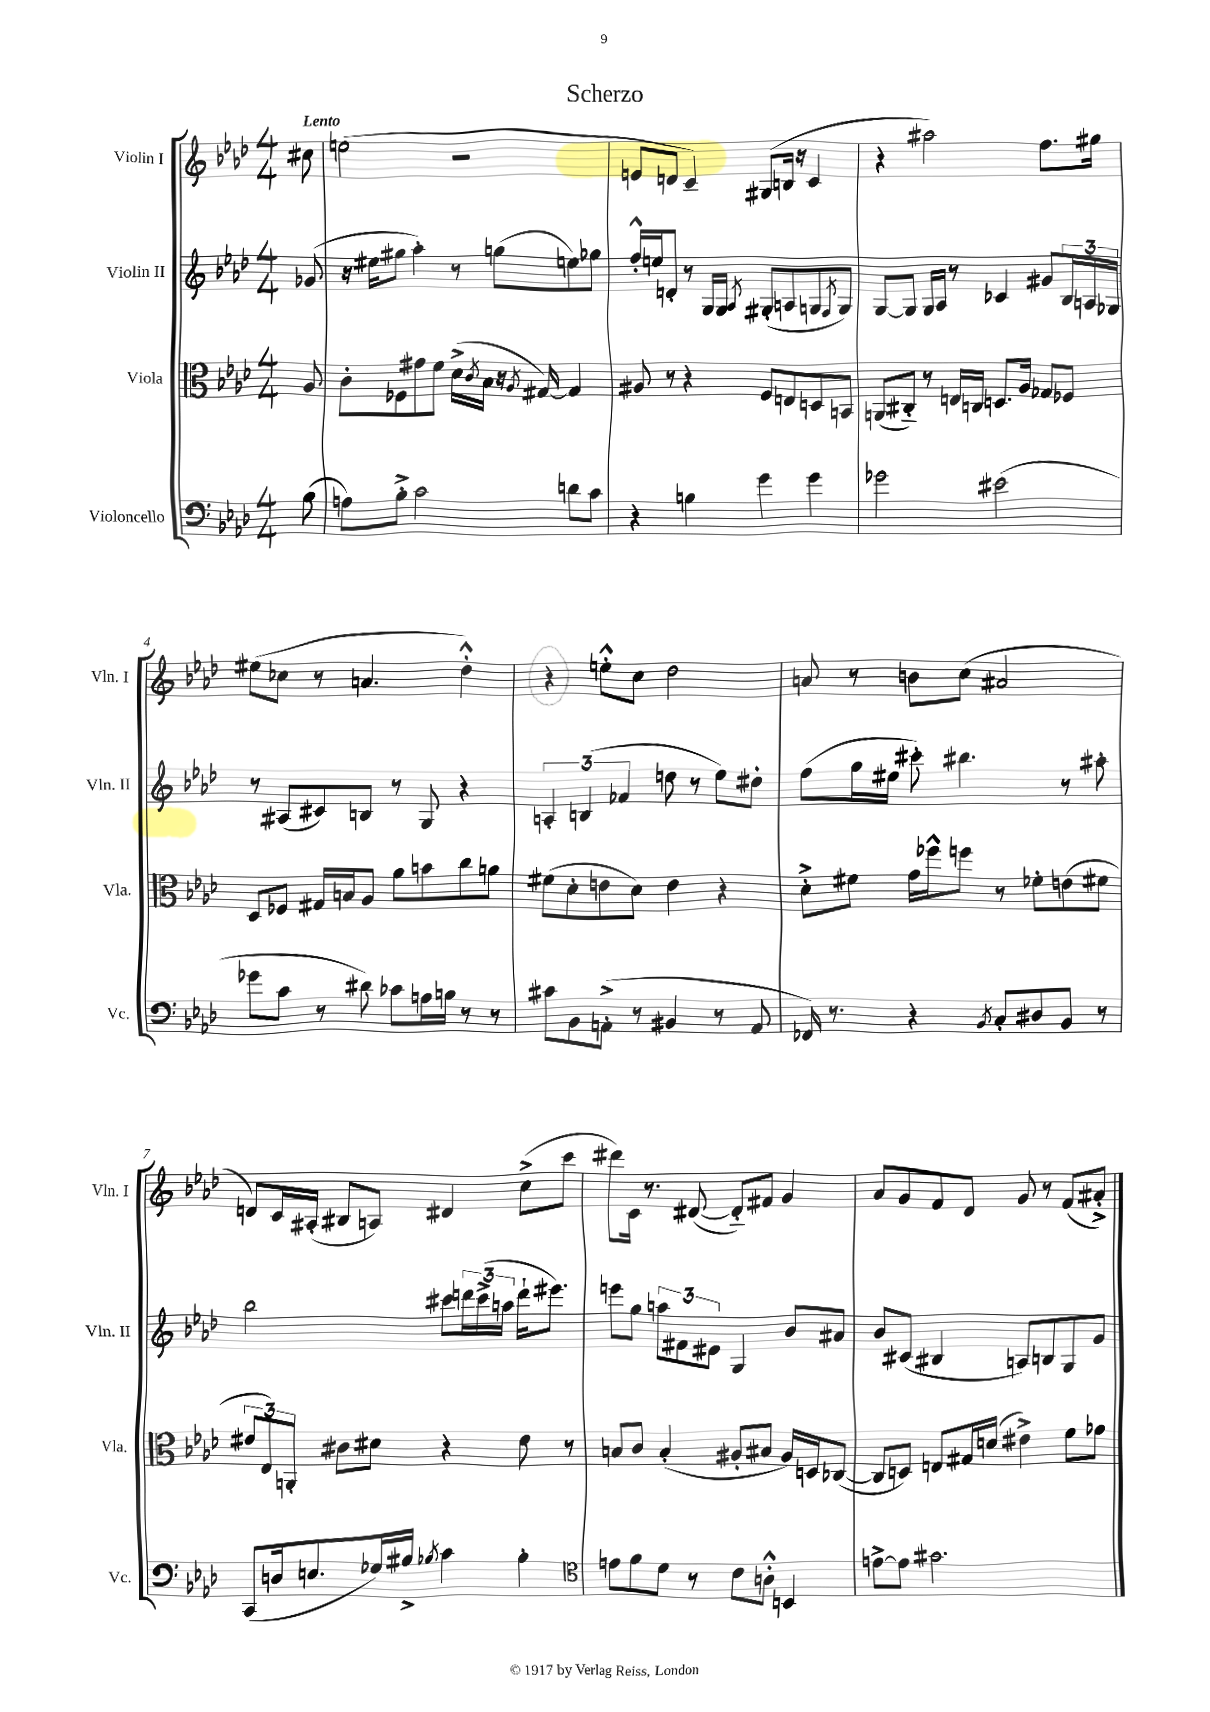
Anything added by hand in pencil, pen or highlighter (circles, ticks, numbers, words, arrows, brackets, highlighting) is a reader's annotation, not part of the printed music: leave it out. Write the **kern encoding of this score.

**kern	**kern	**kern	**kern
*staff4	*staff3	*staff2	*staff1
*clefF4	*clefC3	*clefG2	*clefG2
*k[b-e-a-d-]	*k[b-e-a-d-]	*k[b-e-a-d-]	*k[b-e-a-d-]
*M4/4	*M4/4	*M4/4	*M4/4
(8B-\	8A-/	(8g-/	8cc#\
=	=	=	=
8A\L)	8c'\L	16r	(2ee\
.	.	16ee#\LK	.
8B-'^\J	8F-\	8gg#\J	.
2c\	8g#\	4aa-'\)	.
.	8f\J	.	.
.	(16d-^\LL	8r	2r
.	8qc/	.	.
.	16B-\JJ	.	.
.	16r	(8gg\L	.
.	8qA-/	.	.
.	[16G#/)	.	.
8d\L	4G#/]	8ee\)	.
8c\J	.	8gg-\J	.
=	=	=	=
4r	8A#/	16ff'^^/LL	8e/L
.	.	16ee/J	.
.	8r	8d'/J	8d/J
4B\	4r	8r	4c~/)
.	.	16G/LL	.
.	.	16G/JJ	.
.	.	8qA-/	.
4g\	8F/L	(8G#'/L	(8G#/L
.	8E/	8A/	16B/Jk
.	.	.	16r
4g\	8D/	8G/	4c/
.	.	8qF/	.
.	8BB/J	8G/J)	.
=	=	=	=
2g-\	(8AA/L	[8G/L	4r
.	8C#'~/J)	8G/]J	.
.	8r	16G/LL	2aa#\)
.	.	16A-/JJ	.
.	16E/LL	8r	.
.	16C/JJ	.	.
(2e#\	8.D/L	4c-/	.
.	16A-/Jk	.	.
.	8G-/L	8g#/L	8.ff\L
.	8F-/J	24B-/L	.
.	.	24A/	.
.	.	.	16gg#\Jk
.	.	24G-/JJ	.
=	=	=	=
8g-\L	8D-/L	8r	(8ee#\L
8c\J	8F-/J	(8A#/L	8cc-\J
8r	16G#/LL	8c#/)	8r
.	16B/J	.	.
8d#\)	8A-/J	8B/J	4.a/
8c-\L	8a-\L	8r	.
16A\L	8b\	8G/	.
16B\JJ	.	.	.
8r	8cc\	4r	4dd-'^^\)
8r	8a\J	.	.
=	=	=	=
8c#\L	(8f#\L	6A'/	4r
8BB-\	8d-'\	.	.
.	.	(6B/	.
(8AA'^\J	8e\	.	8ee'^^\L
.	.	6f-/	.
8r	8d-\J)	.	8cc\J
4BB#/	4e\	8dd\	2dd-\
.	.	8r	.
8r	4r	8ee-\L)	.
8AA/	.	8dd#'\J	.
=	=	=	=
16FF-/)	8d-'^\L	(8ff\L	8a/
8.r	.	.	.
.	8f#\J	16gg\L	8r
.	.	16ee#\JJ	.
4r	16g\LL	8ccc#'\)	8b\L
.	16ff-^^\J	.	.
.	8ff\J	4.bb#\	(8cc\J
8qBB-/	.	.	.
8C'/L	8r	.	2a#/
8D#/	8f-'\L	.	.
8BB-/J	(8e\	8r	.
8r	8f#\J	8aa#'\	.
=	=	=	=
(8CC/L	12e#/L	2bb-\	8d/L)
.	12E-/)	.	.
16D/k	.	.	16c/L
.	12AA'/J	.	.
8.E/	.	.	(16A#'/JJ
.	8c#\L	.	8B#/L
16G-/L)	8d#\J	.	8A/J)
16B#^/JJ	.	.	.
8qB-/	.	.	.
4c\	4r	8ccc#\L	4d#/
.	.	24ddd\L	.
.	.	(24ccc#^\	.
.	.	24aa\JJ	.
4B-'\	8e#\	16ddd`\LK	(8cc^\L
.	.	8.eee#\J)	.
.	8r	.	8ccc\J
=	=	=	=
*clefC4	*	*	*
8e\L	8B/L	8eee\L	8ddd#\L)
8f\	8c/J	8gg\J	16c\Jk
.	.	.	8.r
8d-\J	(4B'/	12aa\L	.
.	.	12f#\	.
8r	.	.	([8d#/
.	.	12e#\J	.
8c\L	8A#'/L	4G/	8d#'~/]L)
8A'^^\J	8B#/J	.	8f#/J
4BB/	16A#/LL)	8b-/L	4g/
.	16D/J	.	.
.	([8C-/J	8a#/J	.
=	=	=	=
[8e^\L	8C-/]L	8b-/L	8a-/L
8e\]J	8D/J)	(8c#/J	8g/
2.g#\	8E/L	4B#/	8f/
.	16G#/L	.	8d-/J
.	(16d/JJ	.	.
.	4e#^\)	8A/L)	8g/
.	.	8B/	8r
.	8f\L	8G/	(8f/L
.	8g-\J	8g/J	8a#'^/J)
==	==	==	==
*-	*-	*-	*-
